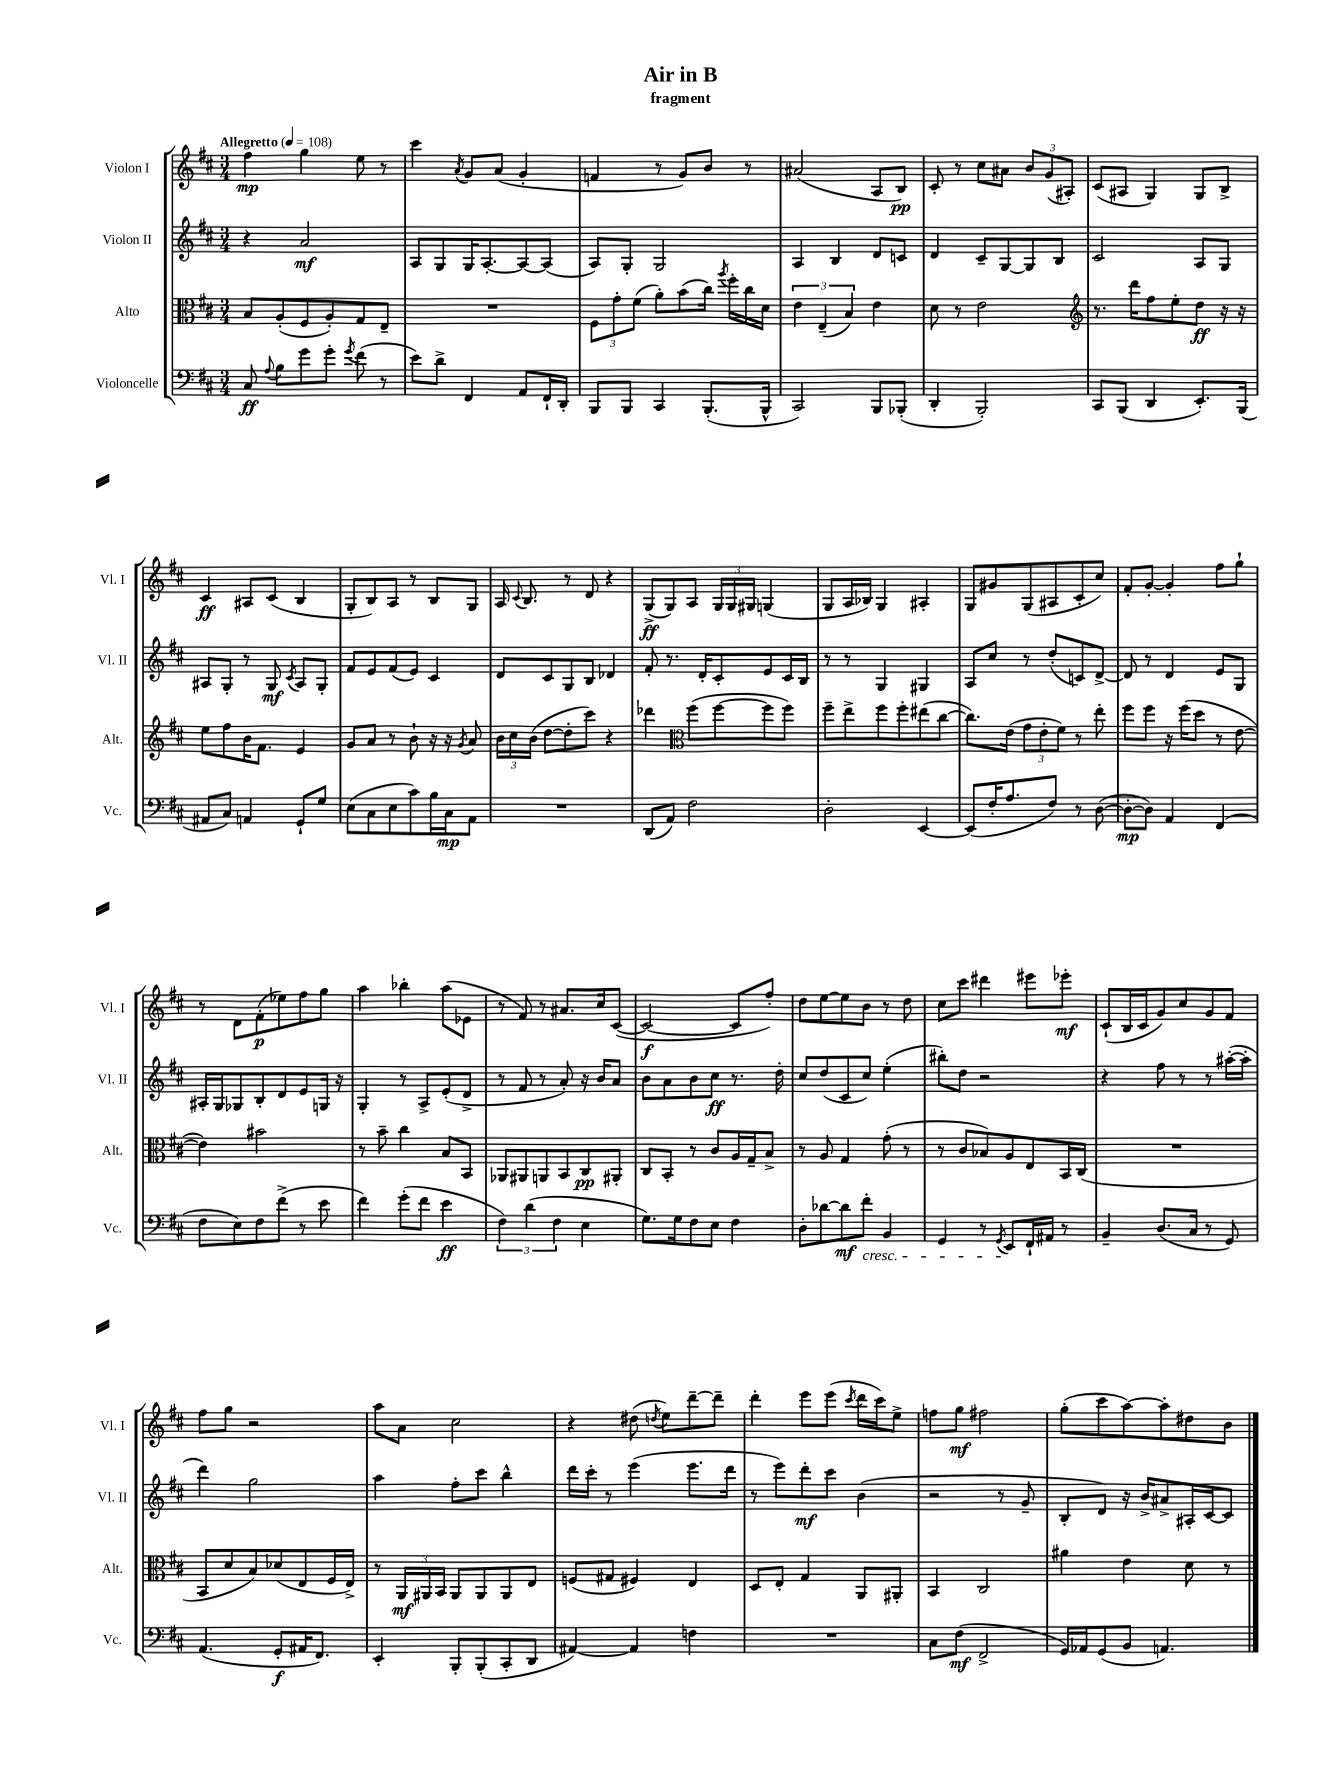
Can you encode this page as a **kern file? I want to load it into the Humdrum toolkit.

**kern	**dynam	**kern	**dynam	**kern	**dynam	**kern	**dynam
*part4	*part4	*part3	*part3	*part2	*part2	*part1	*part1
*staff4	*staff4	*staff3	*staff3	*staff2	*staff2	*staff1	*staff1
*I"Violoncelle	*	*I"Alto	*	*I"Violon II	*	*I"Violon I	*
*I'Vc.	*	*I'Alt.	*	*I'Vl. II	*	*I'Vl. I	*
*clefF4	*	*clefC3	*	*clefG2	*	*clefG2	*
*k[f#c#]	*	*k[f#c#]	*	*k[f#c#]	*	*k[f#c#]	*
*M3/4	*	*M3/4	*	*M3/4	*	*M3/4	*
*MM108	*	*MM108	*	*MM108	*	*MM108	*
=1	=1	=1	=1	=1	=1	=1	=1
!	!	!	!	!	!	!LO:TX:a:B:t=Allegretto	!
8C#/	ff	8B/L	.	4r	.	4ff#\	mp
8qqA/	.	.	.	.	.	.	.
8B\L	.	(8A'/	.	.	.	.	.
8g\	.	8F#/	.	2a/	mf	4gg\	.
8g'\J	.	8A'/)	.	.	.	.	.
8qg/	.	.	.	.	.	.	.
(8f#\	.	8G/	.	.	.	8ee\	.
8r	.	8E~/J	.	.	.	8r	.
=2	=2	=2	=2	=2	=2	=2	=2
8e\L)	.	2.r	.	8A/L	.	4ccc#\	.
8d^\J	.	.	.	8G/	.	.	.
.	.	.	.	.	.	8qa/	.
4FF#/	.	.	.	16G/K	.	8g/L	.
.	.	.	.	[8.A'/	.	.	.
.	.	.	.	.	.	(8a/J	.
8AA/L	.	.	.	8A/_	.	4g'/	.
16FF#`/L	.	.	.	(8A/J]	.	.	.
16DD'/JJ	.	.	.	.	.	.	.
=3	=3	=3	=3	=3	=3	=3	=3
8BBB/L	.	12F#\L	.	8A/L)	.	4fn/	.
.	.	12g'\	.	.	.	.	.
8BBB/J	.	.	.	8G'/J	.	.	.
.	.	(12f#\J	.	.	.	.	.
4CC#/	.	8a'\L)	.	2G/	.	8r	.
.	.	(8b\	.	.	.	8g/L)	.
(8.BBB'/L	.	16cc#\Jk)	.	.	.	8b/J	.
.	.	8qaa/	.	.	.	.	.
.	.	16ff#'\LL	.	.	.	.	.
.	.	16cc#\	.	.	.	8r	.
16BBB^^/Jk	.	16d\JJ	.	.	.	.	.
=4	=4	=4	=4	=4	=4	=4	=4
2CC#/)	.	6e\	.	4A/	.	(2a#X/	.
.	.	(6E~/	.	.	.	.	.
.	.	.	.	4B/	.	.	.
.	.	6B/)	.	.	.	.	.
8BBB/L	.	4e\	.	8d/L	.	8A/L	.
(8BBB-X'/J	.	.	.	8cn/J	.	8B/J)	pp
=5	=5	=5	=5	=5	=5	=5	=5
4DD'/	.	8d\	.	4d/	.	8c#'/	.
.	.	8r	.	.	.	8r	.
2BBB'/)	.	2e\	.	8c#~/L	.	8cc#\L	.
.	.	.	.	[8G/	.	8a#X\J	.
.	.	.	.	8G/]	.	12b/L	.
.	.	.	.	.	.	(12g/	.
.	.	.	.	8B/J	.	.	.
.	.	.	.	.	.	12A#X'/J)	.
=6	=6	=6	=6	=6	=6	=6	=6
*	*	*clefG2	*	*	*	*	*
8CC#/L	.	8.r	.	2c#/	.	(8c#/L	.
(8BBB/J	.	.	.	.	.	8A#X/J	.
.	.	16ddd\KL	.	.	.	.	.
4DD/	.	8ff#\	.	.	.	4G/)	.
.	.	8ee'\	.	.	.	.	.
8.EE'/L)	.	8dd\J	ff	8A/L	.	8G/L	.
.	.	16r	.	8G/J	.	8B^/J	.
(16BBB/Jk	.	16r	.	.	.	.	.
!!LO:LB:g=z
=7	=7	=7	=7	=7	=7	=7	=7
8AA#X/L	.	8ee\L	.	8A#X/L	.	4c#/	ff
8C#/J)	.	8ff#\	.	8G'/J	.	.	.
4AAn/	.	16b\K	.	8r	.	8A#X/L	.
.	.	8.f#\J	.	.	.	.	.
.	.	.	.	8G/	mf	(8c#/J	.
.	.	.	.	8qc#/	.	.	.
8GG`/L	.	4e/	.	8A#/L	.	4B/	.
8G/J	.	.	.	8G'/J	.	.	.
=8	=8	=8	=8	=8	=8	=8	=8
(8E\L	.	8g/L	.	8f#/L	.	8G'/L	.
8C#\	.	8a/J	.	8e/	.	8B/)	.
8E\	.	8r	.	(8f#/	.	8A/J	.
8c#\)	.	8b`\	.	8e/J)	.	8r	.
16B\L	.	16r	.	4c#/	.	8B/L	.
16C#\J	mp	16r	.	.	.	.	.
.	.	8qg/	.	.	.	.	.
8AA\J	.	8a/	.	.	.	8G/J	.
=9	=9	=9	=9	=9	=9	=9	=9
2.r	.	24b\LL	.	8d/L	.	16A/	.
.	.	24cc#\	.	.	.	.	.
.	.	.	.	.	.	8qqc#/	.
.	.	.	.	.	.	8.B/	.
.	.	(24b\JJ	.	.	.	.	.
.	.	[8dd\L	.	8c#/	.	.	.
.	.	8dd'\]	.	8G/	.	8r	.
.	.	8ccc#\J)	.	8B/J	.	8d/	.
.	.	4r	.	4d-X/	.	4r	.
=10	=10	=10	=10	=10	=10	=10	=10
(8DD/L	.	4ddd-X\	.	8f#'/	.	(8G^/L	ff
8AA/J)	.	.	.	8.r	.	8G/)	.
*	*	*clefC3	*	*	*	*	*
2F#\	.	(8ff#\L	.	.	.	8A/J	.
.	.	.	.	16d'/KL	.	.	.
.	.	[8ff#\	.	8c#'/	.	24G/LL	.
.	.	.	.	.	.	24G/	.
.	.	.	.	.	.	24G#X/JJ	.
.	.	8ff#\]	.	8e/	.	(4Gn/	.
.	.	8ff#\J)	.	16c#/L	.	.	.
.	.	.	.	16B/JJ	.	.	.
=11	=11	=11	=11	=11	=11	=11	=11
2D'\	.	8ff#~\L	.	8r	.	8G/L	.
.	.	8ee^\	.	8r	.	16A/L	.
.	.	.	.	.	.	16B-X/JJ)	.
.	.	8ff#\	.	4G/	.	4G/	.
.	.	8ff#'\	.	.	.	.	.
[4EE/	.	(8ee#X\	.	4G#X/	.	4A#X'/	.
.	.	[8cc#\J	.	.	.	.	.
=12	=12	=12	=12	=12	=12	=12	=12
(8EE/L]	.	8.cc#\L])	.	8A/L	.	8G/L	.
16F#'/K	.	.	.	8cc#/J	.	8g#X/	.
8.A/	.	(16e\Jk	.	.	.	.	.
.	.	12g\L	.	8r	.	(8G/	.
.	.	12e'\	.	.	.	.	.
8F#/J)	.	.	.	(8dd'/L	.	8A#X/	.
.	.	12f#\J)	.	.	.	.	.
8r	.	8r	.	8cn/)	.	8c#'/	.
([8D\	.	8ee'\	.	[8d^/J	.	8cc#/J)	.
=13	=13	=13	=13	=13	=13	=13	=13
8D'\L_	mp	8ff#\L	.	8d/]	.	8f#'/L	.
8D\J])	.	8ff#\J	.	8r	.	[8g'/J	.
4AA/	.	16r	.	4d/	.	4g'/]	.
.	.	(16ff#\KL	.	.	.	.	.
.	.	8dd\J	.	.	.	.	.
(4FF#/	.	8r	.	8e/L	.	8ff#\L	.
.	.	[8e\	.	8G/J	.	8gg`\J	.
!!LO:LB:g=z
=14	=14	=14	=14	=14	=14	=14	=14
8F#\L	.	4e\])	.	16A#X'/LL	.	8r	.
.	.	.	.	16G/J	.	.	.
8E\)	.	.	.	8G-X/	.	8d\L	.
8F#\	.	2b#X\	.	8B'/	.	(8f#'\	p
(8f#^\J	.	.	.	8d/	.	8ee-X\)	.
8r	.	.	.	8e/	.	8ff#\	.
8e\	.	.	.	16Gn/Jk	.	8gg\J	.
.	.	.	.	16r	.	.	.
=15	=15	=15	=15	=15	=15	=15	=15
4f#\)	.	8r	.	4G'/	.	4aa\	.
.	.	8b~\	.	.	.	.	.
(8g'\L	.	4cc#\	.	8r	.	4bb-X'\	.
8f#\J	.	.	.	8A^/L	.	.	.
4e\	ff	8B/L	.	(8e'/	.	(8aa\L	.
.	.	8BB/J	.	8d^/J	.	8e-X\J	.
=16	=16	=16	=16	=16	=16	=16	=16
6F#\)	.	8AA-X/L	.	8r	.	8r	.
.	.	8AA#X/	.	8f#/	.	8f#/)	.
(6d\	.	.	.	.	.	.	.
.	.	8AAn/	.	8r	.	8r	.
6F#\	.	.	.	.	.	.	.
.	.	8BB/	.	8a'/)	.	8.a#X/L	.
4E\	.	8C#/	pp	16r	.	.	.
.	.	.	.	16b/KL	.	16cc#/k	.
.	.	8AA#X'/J	.	8a/J	.	([8c#/J	.
=17	=17	=17	=17	=17	=17	=17	=17
8.G\L)	.	8C#/L	.	8b\L	.	2c#/_	f
.	.	8BB'/J	.	8a\	.	.	.
16G\k	.	.	.	.	.	.	.
8F#\	.	8r	.	8b\	.	.	.
8E\J	.	8c#/L	.	8cc#\J	ff	.	.
4F#\	.	16A/L	.	8.r	.	8c#/L]	.
.	.	16G~/J	.	.	.	.	.
.	.	8B^/J	.	.	.	8ff#'/J)	.
.	.	.	.	16dd'\	.	.	.
=18	=18	=18	=18	=18	=18	=18	=18
8D'\L	.	8r	.	8cc#/L	.	8dd\L	.
[8d-X\	.	8A/	.	(8dd/	.	[8ee\	.
8d-\]	mf	4G/	.	8c#/	.	8ee\]	.
!LO:TX:b:i:t=cresc.	!	!	!	!	!	!	!
8f#'\J	.	.	.	8cc#/J)	.	8b\J	.
4BB/	.	(8g'\	.	(4ee'\	.	8r	.
.	.	8r	.	.	.	8dd\	.
=19	=19	=19	=19	=19	=19	=19	=19
4GG/	.	8r	.	8bb#X'\L)	.	8cc#\L	.
.	.	8c#/L	.	8dd\J	.	8ccc#\J	.
8r	.	8B-X/)	.	2r	.	4ddd#X\	.
8qGG/	.	.	.	.	.	.	.
8EE/L	.	8A/	.	.	.	.	.
16FF#`/L	.	8E/	.	.	.	8eee#X\L	.
16AA#X/JJ	.	.	.	.	.	.	.
8r	.	16BB/L	.	.	.	8eee-X'\J	mf
.	.	(16C#/JJ	.	.	.	.	.
=20	=20	=20	=20	=20	=20	=20	=20
4BB~/	.	2.r	.	4r	.	(8c#`/L	.
.	.	.	.	.	.	16B/L	.
.	.	.	.	.	.	16c#/J	.
(8.D/L	.	.	.	8ff#\	.	8g/)	.
.	.	.	.	8r	.	8cc#/	.
16C#/Jk	.	.	.	.	.	.	.
8r	.	.	.	8r	.	8g/	.
8GG/)	.	.	.	([16aa#X'\LL	.	8f#/J	.
.	.	.	.	16aa#'\JJ]	.	.	.
!!LO:LB:g=z
=21	=21	=21	=21	=21	=21	=21	=21
(4.AA/	.	8BB/L	.	4ddd\)	.	8ff#\L	.
.	.	8d/	.	.	.	8gg\J	.
.	.	8B/)	.	2gg\	.	2r	.
8GG'/L	f	(8d-X/	.	.	.	.	.
16AA#X/K	.	8E/	.	.	.	.	.
8.FF#/J)	.	.	.	.	.	.	.
.	.	16F#/L	.	.	.	.	.
.	.	16E^/JJ)	.	.	.	.	.
=22	=22	=22	=22	=22	=22	=22	=22
4EE'/	.	8r	.	4aa\	.	8aa\L	.
.	.	24AA/LL	mf	.	.	8a\J	.
.	.	24AA#X/	.	.	.	.	.
.	.	24BB/JJ	.	.	.	.	.
8BBB'/L	.	8AA#/L	.	8ff#'\L	.	2cc#\	.
(8BBB'/	.	8AA#/	.	8ccc#\J	.	.	.
8CC#'/	.	8AA#/	.	4bb^^\	.	.	.
8DD/J	.	8E/J	.	.	.	.	.
=23	=23	=23	=23	=23	=23	=23	=23
[4AA#X/)	.	(8Fn/L	.	16ddd\LL	.	4r	.
.	.	.	.	16ccc#'\JJ	.	.	.
.	.	8G#X/J	.	8r	.	.	.
4AA#/]	.	4F#X/)	.	(4eee\	.	(8dd#X\	.
.	.	.	.	.	.	8qddn/	.
.	.	.	.	.	.	8ee\L)	.
4Fn\	.	4E/	.	8.eee\L	.	[8ddd~\	.
.	.	.	.	.	.	8ddd~\J]	.
.	.	.	.	16ddd\Jk	.	.	.
=24	=24	=24	=24	=24	=24	=24	=24
2.r	.	8D/L	.	8r	.	4ddd'\	.
.	.	8E'/J	.	8eee\L)	.	.	.
.	.	4G/	.	8ddd'\	mf	8eee\L	.
.	.	.	.	8ccc#\J	.	(8eee\J	.
.	.	.	.	.	.	8qccc#/	.
.	.	8AA/L	.	(4b\	.	16ddd\LL	.
.	.	.	.	.	.	16ccc#\J)	.
.	.	8AA#X'/J	.	.	.	8ee^\J	.
=25	=25	=25	=25	=25	=25	=25	=25
8C#\L	.	4BB/	.	2r	.	8ffn\L	.
(8F#\J	mf	.	.	.	.	8gg\J	mf
2FF#^/	.	2C#/	.	.	.	2ff#X\	.
.	.	.	.	8r	.	.	.
.	.	.	.	8g~/	.	.	.
=26	=26	=26	=26	=26	=26	=26	=26
16GG/LL)	.	4a#X\	.	8B'/L	.	(8gg'\L	.
16AA-X/J	.	.	.	.	.	.	.
(8GG/	.	.	.	8d/J)	.	8ccc#\	.
8BB/J	.	4e\	.	16r	.	[8aa\)	.
.	.	.	.	16b^/KL	.	.	.
4.AAn/)	.	.	.	8a#X^/	.	8aa'\]	.
.	.	8d\	.	16A#X'/L	.	8dd#X\	.
.	.	.	.	[16c#/J	.	.	.
.	.	8r	.	8c#/J]	.	8b\J	.
==	==	==	==	==	==	==	==
*-	*-	*-	*-	*-	*-	*-	*-
